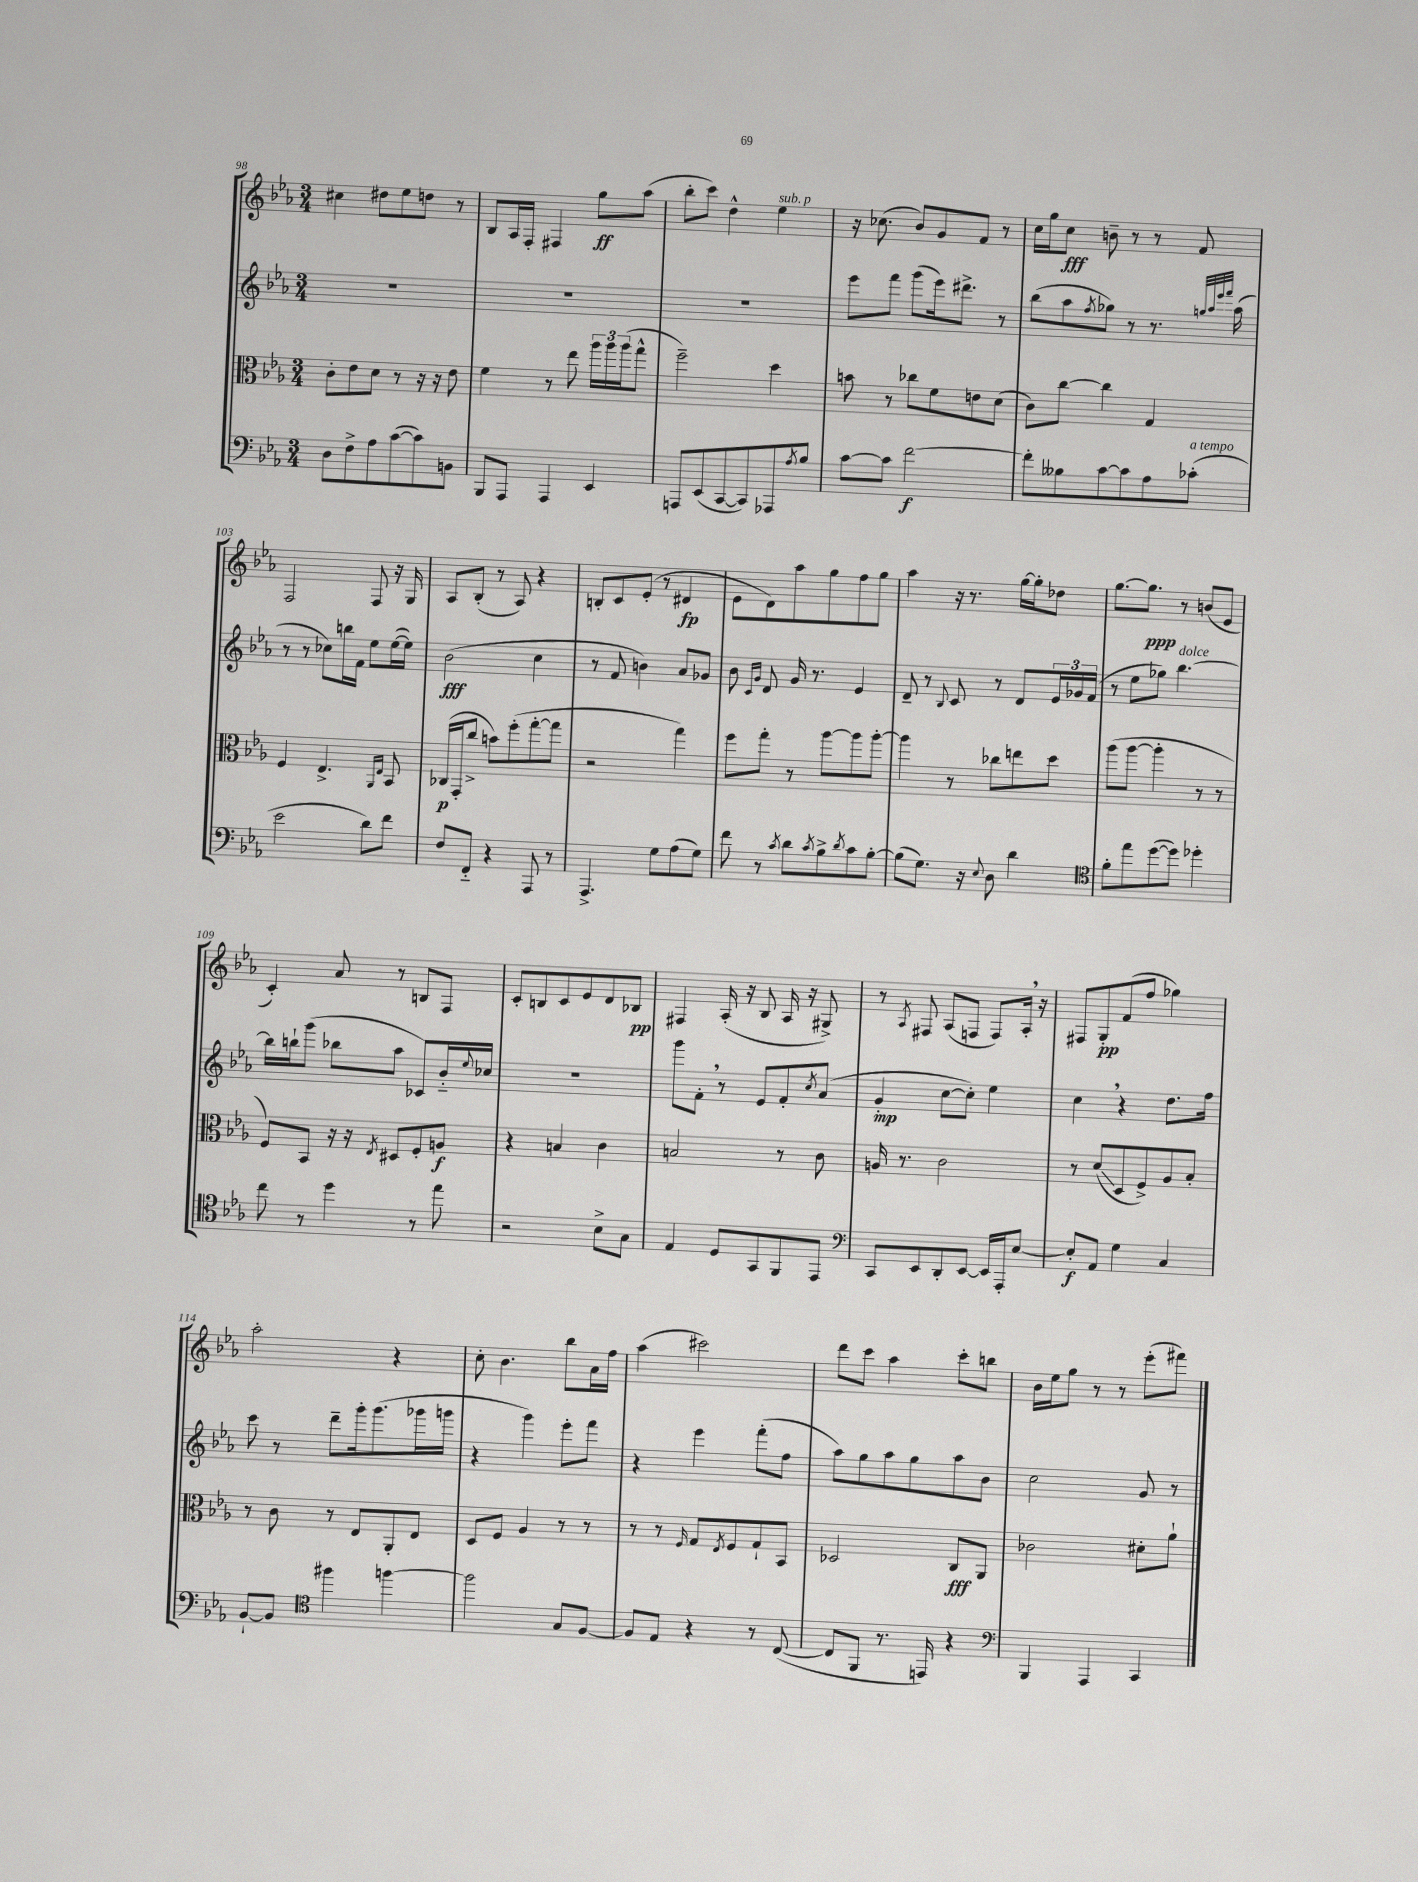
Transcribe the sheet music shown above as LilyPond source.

<<
\new StaffGroup <<
\new Staff = "s0" {
    \clef treble \key ees \major \numericTimeSignature \time 3/4
    cis''4 dis''8 ees''8 d''8 r8 |
    bes8 aes16 f16-. fis4 g''8\ff aes''8( |
    bes''8-. c'''8) d''4-^ ees''4^\markup { \italic "sub. p" } |
    r16 ces''8.( bes'8) g'8 f'8 r8 |
    c''16 g''16 c''8\fff b'8-- r8 r8 f'8 |
    f2 f8 r16 g16 |
    aes8 bes8-.( r8 aes8) r4 |
    b8-. c'8 ees'8-.( r8 dis'4\fp |
    ees'8 d'8) aes''8 g''8 f''8 g''8 |
    aes''4 r16 r8. g''16~ g''16-. des''8 |
    g''8.~ g''8.\ppp r8 b'8( ees'8 |
    c'4-.) aes'8 r8 b8 f8 |
    c'8-. b8 c'8 ees'8 d'8 bes8\pp |
    fis4 aes16-.( r16 bes8 aes16 r16 gis8->) |
    r8 \acciaccatura { aes8 } fis8 aes8( f8 f8) aes16-. \breathe r16 |
    fis8 g8-.\pp f'8( f''8 ges''4) |
    aes''2-. r4 |
    c''8-. bes'4. bes''8 aes'16 f''16 |
    aes''4( cis'''2) |
    d'''8 c'''8 aes''4 c'''8-. b''8 |
    bes'16 ees''16 g''8 r8 r8 ees'''8-.( fis'''8) \bar "|." |
}
\new Staff = "s1" {
    \clef treble \key ees \major \numericTimeSignature \time 3/4
    R2. |
    R2. |
    R2. |
    ees'''8 f'''8 g'''8( ees'''16) dis'''8.-> r8 |
    bes''8( aes''8 \acciaccatura { f''8 } ges''8) r8 r8. \grace { g''32 aes''32 ees'''32 f'''32 } aes''16( |
    r8 r8 ces''8) b''16 f'16 ees''8 ees''16~( ees''16) |
    bes'2\fff( c''4 |
    r8 f'8 b'4) aes'8 ges'8 |
    bes'8 \grace { c'16 g'16 } d'8 g'16 r8. ees'4 |
    d'8-- r8 \appoggiatura { bes8 } c'8 r8 d'8 \tuplet 3/2 { ees'16 ges'16 f'16( } |
    r8 ees''8 ges''8) bes''4.~^\markup { \italic "dolce" } |
    bes''16 b''16-! g'''8( bes''8 aes''8 ces'8) bes'16-_ \appoggiatura { ees''8 } ces''16 |
    R2. |
    g'''8 f'8-. \breathe r8 ees'8 f'8-. \acciaccatura { c''8 } aes'8( |
    g'4-.\mp c''8~ c''8-.) ees''4 |
    c''4 \breathe r4 d''8. f''16 |
    c'''8 r8 d'''8-- g'''16-. g'''8.( ges'''16 g'''16 |
    r4 g'''4) ees'''8-. f'''8 |
    r4 ees'''4 f'''8-.( f''8 |
    aes''8) g''8 aes''8 g''8 aes''8 bes'8 |
    c''2 g'8 r8 \bar "|." |
}
\new Staff = "s2" {
    \clef alto \key ees \major \numericTimeSignature \time 3/4
    c'8-. ees'8 d'8 r8 r16 r16 ees'8 |
    f'4 r8 ees''8 \tuplet 3/2 { aes''16 aes''16 aes''16( } g''8-^ |
    f''2--) d''4 |
    b'8 r8 ces''8 f'8 e'8 d'8( |
    c'8) c''8~ c''4 g4 |
    f4 ees4.-> \grace { aes,16 ees16 } bes,8 |
    ces16\p( g,16-. c''8-> b'8) f''8-.( g''8~-. g''8 |
    r2 g''4) |
    f''8 g''8-. r8 aes''8~ aes''8 aes''8~-. |
    aes''4 r8 ces''8 e''8 d''8 |
    aes''8( aes''8~ aes''4-. r8 r8 |
    f8) bes,8 r16 r16 \acciaccatura { ees8 } dis8 f8-. a8\f |
    r4 b4 c'4 |
    b2 r8 c'8 |
    a16 r8. c'2 |
    r8 d'8\glissando( d8 f8->) aes8 bes8-. |
    r8 c'8 r8 ees8 aes,8-. ees8 |
    d8 f8 aes4 r8 r8 |
    r8 r8 \grace { f16 } g8 \acciaccatura { ees8 } f8 g8-! bes,8 |
    des2 c8\fff aes,8 |
    ces'2 dis'8-. aes'8-! \bar "|." |
}
\new Staff = "s3" {
    \clef bass \key ees \major \numericTimeSignature \time 3/4
    d8 f8-> aes8 c'8~( c'8) b,8 |
    bes,,8 aes,,8 aes,,4 ees,4 |
    a,,8 ees,8( c,8~ c,8) aes,,8 \acciaccatura { aes8 } bes8 |
    c'8~ c'8 f'2~\f |
    f'8-. beses8 c'8~ c'8 aes8 ces'8-.^\markup { \italic "a tempo" }( |
    ees'2 d'8) f'8 |
    f8 f,8-_ r4 aes,,8 r8 |
    aes,,4.-> g8 aes8( g8) |
    f'8 r8 \acciaccatura { c'8 } d'8 \acciaccatura { c'8 } bes8-> \acciaccatura { d'8 } c'8 bes8~-. |
    bes8( g8.) r16 \appoggiatura { ees8 } d8 d'4 |
    \clef tenor f'8-. ees''8 d''8~( d''8) des''4-. |
    c''8 r8 d''4 r8 ees''8 |
    r2 bes8-> g8 |
    ees4 d8 g,8 f,8 ees,8 |
    \clef bass c,8 ees,8 d,8-. ees,8~ ees,16 aes,,16-. ees8~ |
    ees8-.\f aes,8 g4 c4 |
    bes,8~-! bes,8 \clef tenor fis''4 f''4~ |
    f''2 g8 f8~ |
    f8 ees8 r4 r8 c8~( |
    c8 f,8 r8. e,16) r4 |
    \clef bass bes,,4 aes,,4 c,4 \bar "|." |
}
>>
>>
\layout { \context { \Score currentBarNumber = #98 } }
